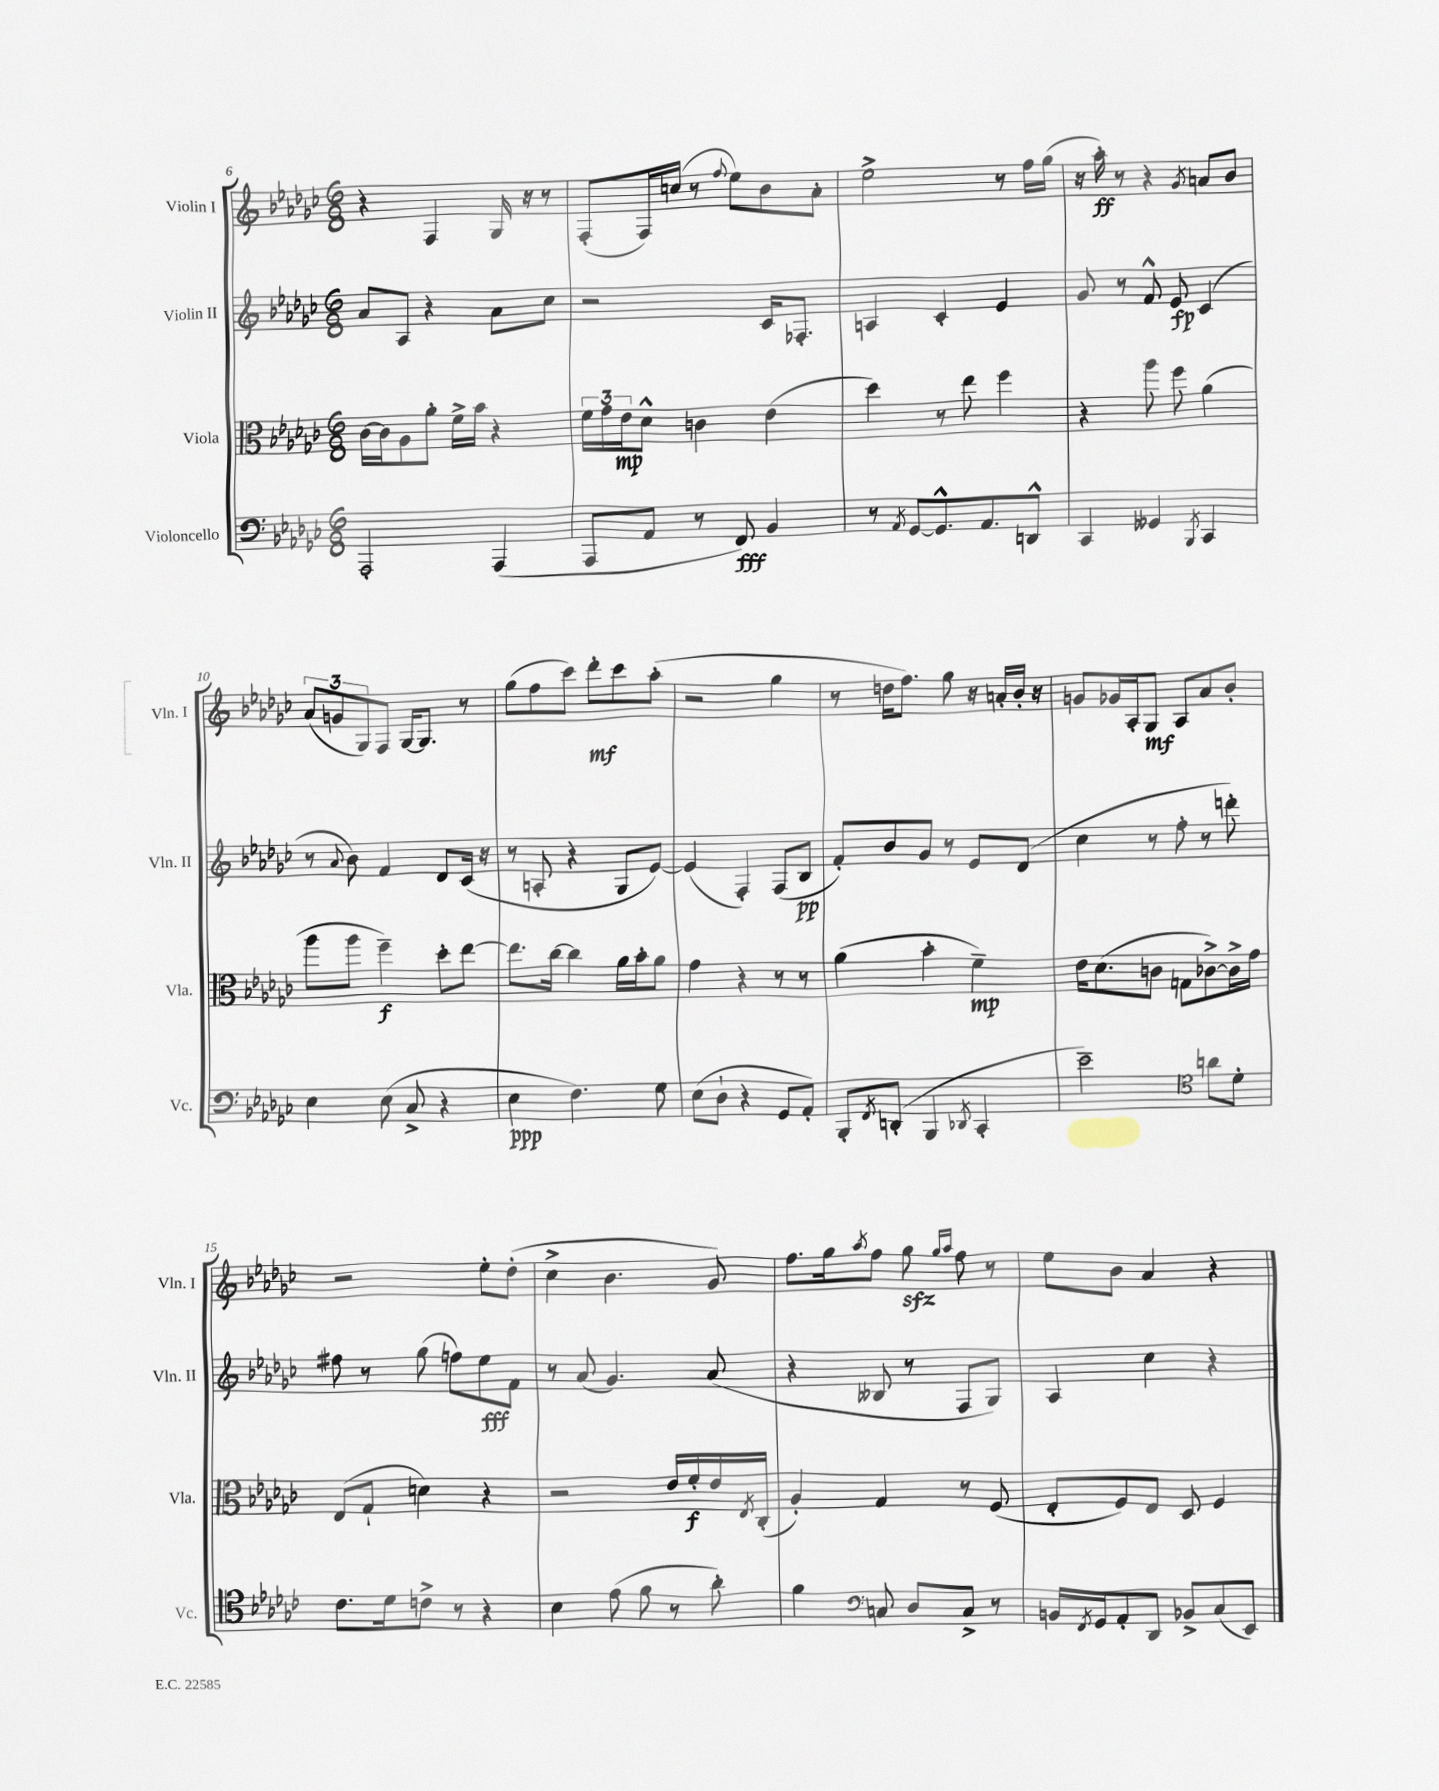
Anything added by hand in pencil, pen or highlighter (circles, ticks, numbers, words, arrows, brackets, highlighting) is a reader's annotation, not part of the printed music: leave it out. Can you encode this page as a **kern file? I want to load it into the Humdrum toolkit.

**kern	**dynam	**kern	**dynam	**kern	**dynam	**kern	**dynam
*part4	*part4	*part3	*part3	*part2	*part2	*part1	*part1
*staff4	*staff4	*staff3	*staff3	*staff2	*staff2	*staff1	*staff1
*I"Violoncello	*	*I"Viola	*	*I"Violin II	*	*I"Violin I	*
*I'Vc.	*	*I'Vla.	*	*I'Vln. II	*	*I'Vln. I	*
*clefF4	*	*clefC3	*	*clefG2	*	*clefG2	*
*k[b-e-a-d-g-c-]	*	*k[b-e-a-d-g-c-]	*	*k[b-e-a-d-g-c-]	*	*k[b-e-a-d-g-c-]	*
*M6/8	*	*M6/8	*	*M6/8	*	*M6/8	*
=6	=6	=6	=6	=6	=6	=6	=6
2AAA-'/	.	[16c-\LL	.	8a-/L	.	4r	.
.	.	16c-\J]	.	.	.	.	.
.	.	8A-\	.	8A-/J	.	.	.
.	.	8a-'\J	.	4r	.	4F/	.
.	.	16f^\LL	.	.	.	.	.
.	.	16b-\JJ	.	.	.	.	.
(4AAA-/	.	4r	.	8a-\L	.	16G-/	.
.	.	.	.	.	.	16r	.
.	.	.	.	8cc-\J	.	8r	.
=7	=7	=7	=7	=7	=7	=7	=7
8AAA-/L	.	24f\LL	.	2r	.	(8F'/L	.
.	.	24g-\	.	.	.	.	.
.	.	24e-\J	mp	.	.	.	.
8AA-/J	.	8d-^^\J	.	.	.	16F/L)	.
.	.	.	.	.	.	(16ccn/JJ	.
8r	.	4cn\	.	.	.	8r	.
.	.	.	.	.	.	8qqff/	.
8FF/)	fff	.	.	.	.	8ee-\L)	.
4BB-/	.	(4e-\	.	16c-/KL	.	8b-\	.
.	.	.	.	8.F-X'/J	.	.	.
.	.	.	.	.	.	8a-'\J	.
=8	=8	=8	=8	=8	=8	=8	=8
8r	.	4dd-\)	.	4An/	.	2ee-^\	.
8qAA-/	.	.	.	.	.	.	.
[8GG-/L	.	.	.	.	.	.	.
8.GG-^^/]	.	8r	.	4c-'/	.	.	.
.	.	8ee-\	.	.	.	.	.
8.AA-/	.	.	.	.	.	.	.
.	.	4ff\	.	4e-/	.	8r	.
8DDn^^/J	.	.	.	.	.	16ff\LL	.
.	.	.	.	.	.	(16gg-\JJ	.
=9	=9	=9	=9	=9	=9	=9	=9
4CC-/	.	4r	.	8g-/	.	16r	.
.	.	.	.	.	.	16aa-'\)	ff
.	.	.	.	8r	.	8r	.
4GG--X/	.	8aa-\	.	8f^^/	.	4r	.
.	.	8ff\	.	8e-/	fp	.	.
8qBBB-/	.	.	.	.	.	8qg-/	.
4CC-/	.	(4a-\	.	(4c-/	.	8an/L	.
.	.	.	.	.	.	8b-/J	.
!!LO:LB:g=z
=10	=10	=10	=10	=10	=10	=10	=10
4E-\	.	8aa-\L	.	8r	.	(12a-/L	.
.	.	.	.	.	.	12gn/	.
.	.	.	.	8qqa-/	.	.	.
.	.	8aa-\J	.	8b-\)	.	.	.
.	.	.	.	.	.	12G-/)	.
(8E-\	.	4ff~\)	f	4f/	.	8F/J	.
8C-^/	.	.	.	.	.	[16G-/KL	.
.	.	.	.	.	.	8.G-/J]	.
4r	.	8dd-'\L	.	8d-/L	.	.	.
.	.	[8ee-\J	.	(16c-/Jk	.	8r	.
.	.	.	.	16r	.	.	.
=11	=11	=11	=11	=11	=11	=11	=11
4E-\	ppp	8.ee-\L]	.	8r	.	(8gg-\L	.
.	.	.	.	8An'/	.	8ff\	.
.	.	[16cc-\Jk	.	.	.	.	.
4.F\)	.	4cc-\]	.	4r	.	8ccc-\J)	.
.	.	.	.	.	.	8ddd-'\L	mf
.	.	16a-\LL	.	8G-/L	.	8ccc-\	.
.	.	16b-'\J	.	.	.	.	.
8G-\	.	8a-\J	.	[8e-/J)	.	(8aa-'\J	.
=12	=12	=12	=12	=12	=12	=12	=12
(8E-\L	.	4g-\	.	(4e-/]	.	2r	.
8D-`\J	.	.	.	.	.	.	.
4r	.	4r	.	4F'/)	.	.	.
8GG-/L	.	8r	.	(8F/L	.	4gg-\	.
8AA-'/J)	.	8r	.	8B-/J	pp	.	.
=13	=13	=13	=13	=13	=13	=13	=13
8BBB-'/L	.	(4a-\	.	8f'/L)	.	8r	.
8qFF/	.	.	.	.	.	.	.
(8DDn'/J	.	.	.	8b-/	.	16ddn\KL	.
.	.	.	.	.	.	8.ff\J)	.
4BBB-/	.	4b-'\	.	8g-/J	.	.	.
.	.	.	.	8r	.	8gg-\	.
8qDD-X/	.	.	.	.	.	.	.
4CC-'/	.	4f~\)	mp	8e-/L	.	16r	.
.	.	.	.	.	.	16an'/LL	.
.	.	.	.	(8d-/J	.	16b-'/JJ	.
.	.	.	.	.	.	16r	.
=14	=14	=14	=14	=14	=14	=14	=14
2e-~\)	.	16e-\KL	.	4cc-\	.	8gn/L	.
.	.	(8.d-\	.	.	.	.	.
.	.	.	.	.	.	16g-X/L	.
.	.	.	.	.	.	16A-'/J	.
.	.	8cn\J	.	8r	.	8G-/J	mf
.	.	8Gn\L	.	8ff'\	.	8A-/L	.
*clefC4	*	*	*	*	*	*	*
8an\L	.	[8c-X^\)	.	8r	.	8a-/	.
8d-'\J	.	16c-^\L]	.	8dddn'\)	.	8b-'/J	.
.	.	16g-\JJ	.	.	.	.	.
!!LO:LB:g=z
=15	=15	=15	=15	=15	=15	=15	=15
8.c-\L	.	(8E-/L	.	8ff#X\	.	2r	.
.	.	8G-`/J	.	8r	.	.	.
16d-\k	.	.	.	.	.	.	.
8cn^\J	.	4dn\)	.	(8gg-\	.	.	.
8r	.	.	.	8ffn\L)	.	.	.
4r	.	4r	.	8ee-\	fff	8ee-'\L	.
.	.	.	.	8f\J	.	(8dd-'\J	.
=16	=16	=16	=16	=16	=16	=16	=16
4B-\	.	2r	.	8r	.	4cc-^\	.
.	.	.	.	(8a-/	.	.	.
(8e-\	.	.	.	4.g-/)	.	4.b-\	.
8f\	.	.	.	.	.	.	.
8r	.	16e-/LL	.	.	.	.	.
.	.	16f'/	f	.	.	.	.
8a-'\)	.	16e-/	.	(8a-/	.	8g-/)	.
.	.	8qE-/	.	.	.	.	.
.	.	(16C-'/JJ	.	.	.	.	.
=17	=17	=17	=17	=17	=17	=17	=17
4f\	.	4A-'/)	.	4r	.	8.ff\L	.
.	.	.	.	.	.	16gg-\k	.
*clefF4	*	*	*	*	*	*	*
.	.	.	.	.	.	8qaa-/	.
8Cn/	.	4G-/	.	8B--X/	.	8ff\J	.
8D-/L	.	.	.	8r	.	8gg-zz\	.
.	.	.	.	.	.	16qqgg-/LL	.
.	.	.	.	.	.	16qqaa-/JJ	.
8C^/J	.	8r	.	8F/L	.	8ff\	.
8r	.	(8F/	.	8G-/J)	.	8r	.
=18	=18	=18	=18	=18	=18	=18	=18
16BBn/LL	.	8E-'/L	.	4A-/	.	8ee-\L	.
8qFF/	.	.	.	.	.	.	.
16GG-/J	.	.	.	.	.	.	.
8AA-'/	.	8F/)	.	.	.	8b-\J	.
8DD-/J	.	8E-/J	.	4cc-\	.	4a-/	.
8BB-X^/L	.	8D-/	.	.	.	.	.
(8C-/	.	4F/	.	4r	.	4r	.
8EE-/J)	.	.	.	.	.	.	.
==	==	==	==	==	==	==	==
*-	*-	*-	*-	*-	*-	*-	*-
